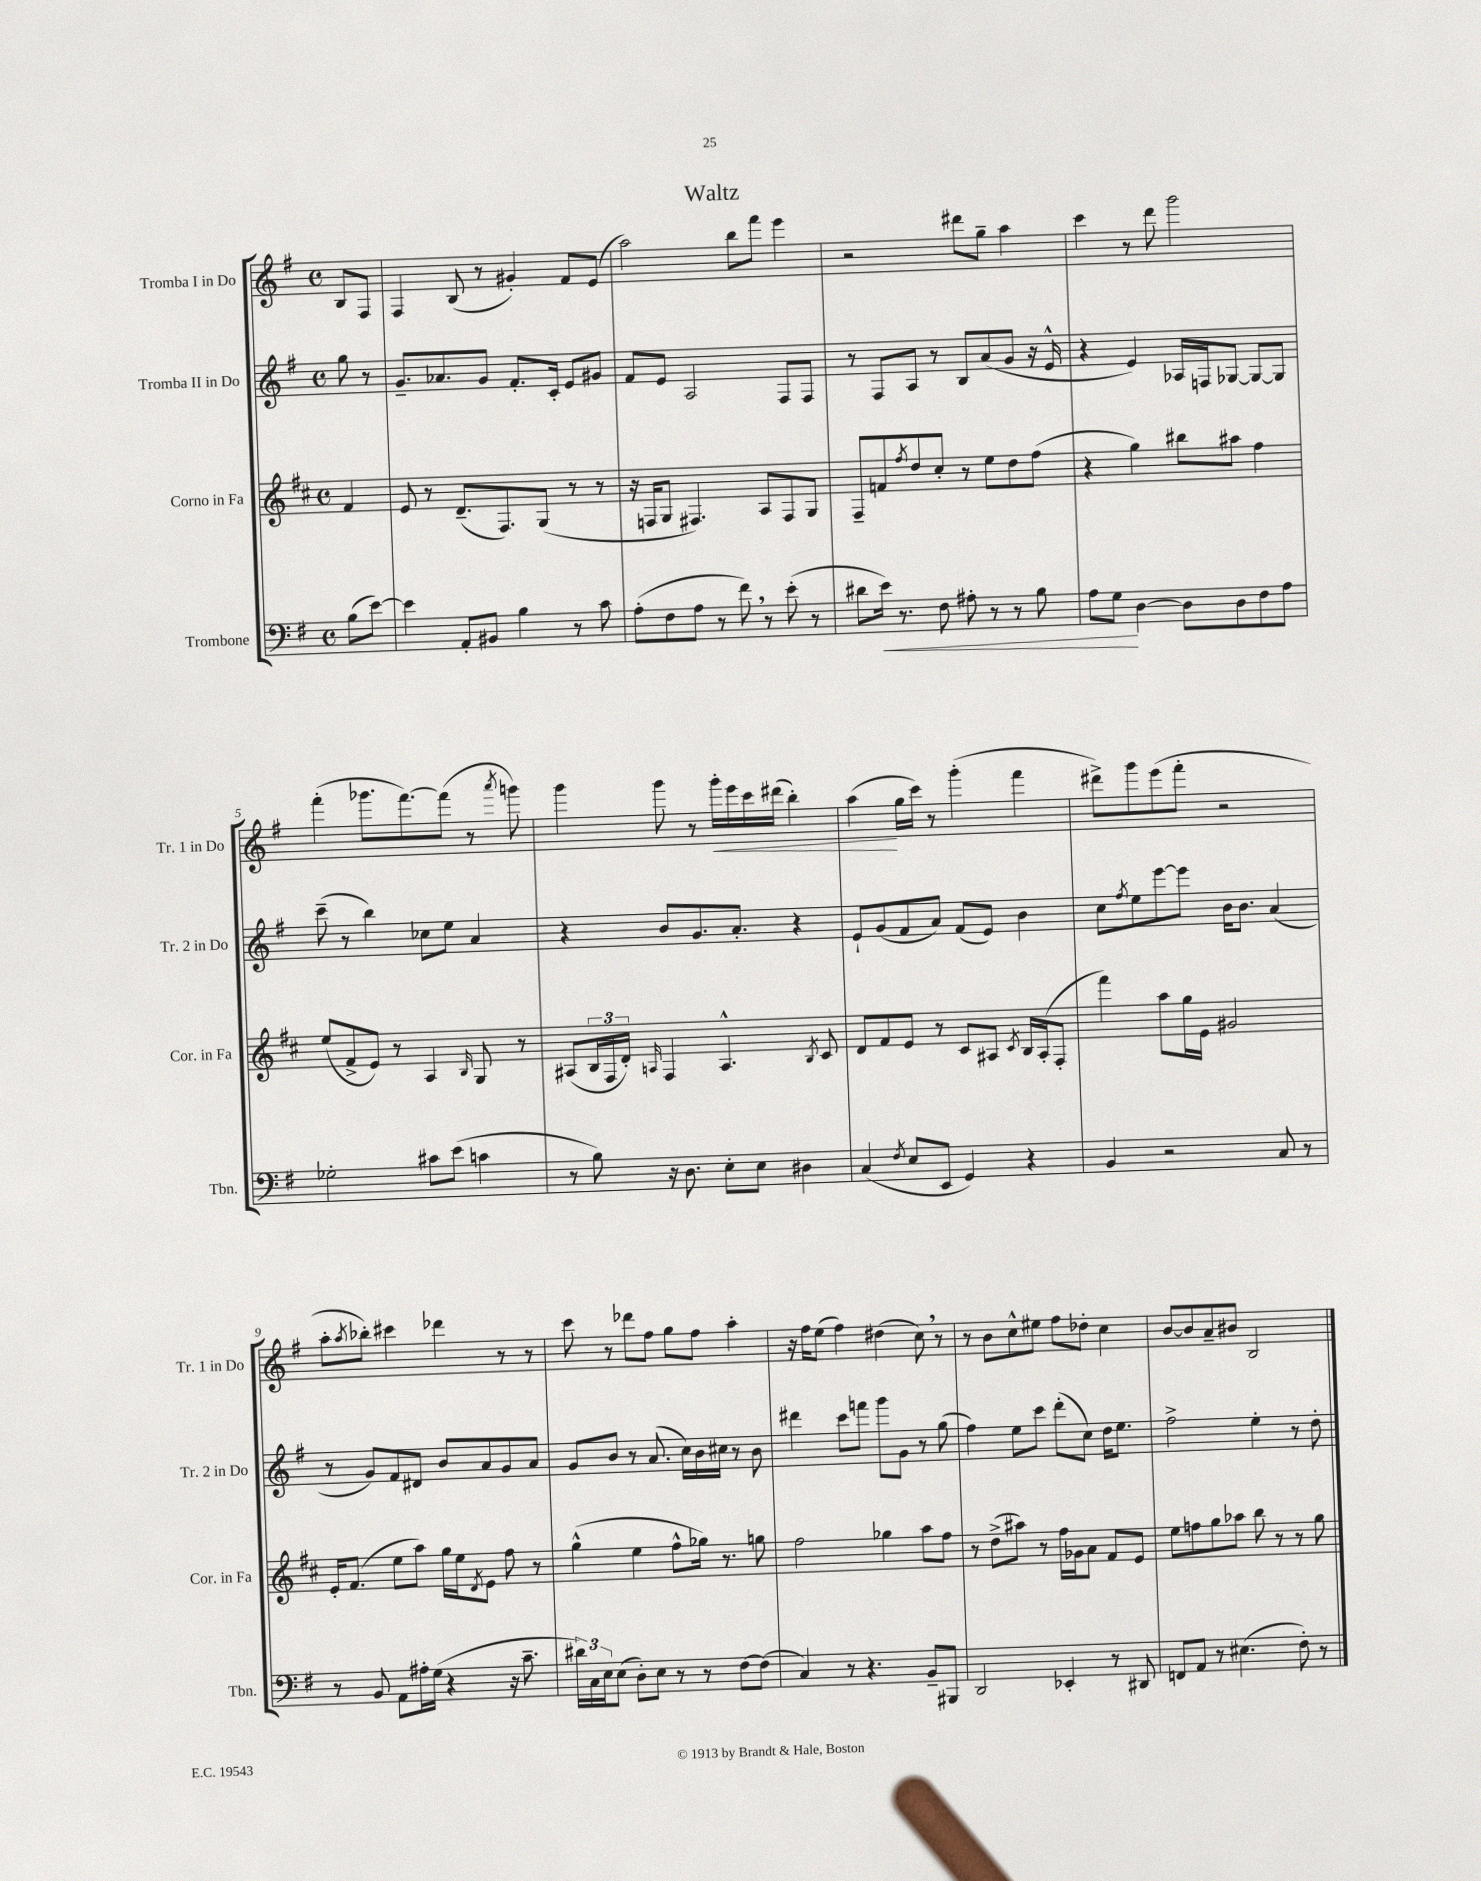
\header { title = "Waltz" }
<<
\new StaffGroup <<
\new Staff = "s0" \with { instrumentName = "Tromba I in Do" shortInstrumentName = "Tr. 1 in Do" } {
    \clef treble \key g \major \defaultTimeSignature \time 4/4 \partial 4
    b8 fis8 |
    fis4 b8( r8 gis'4-.) fis'8 e'8( |
    a''2) b''8 fis'''8 e'''4 |
    r2 dis'''8 g''8-- a''4 |
    c'''4 r8 d'''8 g'''2 |
    fis'''4-.( ges'''8. fis'''8.~) fis'''8( r8 \acciaccatura { a'''8 } g'''8) |
    g'''4 g'''8 r8 g'''16-.\< e'''16 c'''16 dis'''16( b''4-.) |
    a''4\!( g''16 c'''16) r8 g'''4-.( fis'''4 |
    dis'''8->) g'''8 e'''8( fis'''8-. r2 |
    a''8-. \acciaccatura { a''8 } bes''8-.) cis'''4 des'''4 r8 r8 |
    c'''8 r8 des'''8 fis''8 g''8 fis''8 a''4-. |
    r16 fis''16 e''8( fis''4) dis''4( c''8) \breathe r8 |
    r8 b'8 c''8-^ eis''8 fis''8 des''8-. c''4 |
    b'8~ b'8 a'8-- bis'8 b2 \bar "|." |
}
\new Staff = "s1" \with { instrumentName = "Tromba II in Do" shortInstrumentName = "Tr. 2 in Do" } {
    \clef treble \key g \major \defaultTimeSignature \time 4/4 \partial 4
    g''8 r8 |
    g'8.-- aes'8. g'8 fis'8.-. c'16-. e'8 gis'8 |
    fis'8 e'8 a2 fis8 fis8 |
    r8 fis8 a8 r8 b8 a'8( g'8 r16 e'16-^ |
    r4 e'4) aes16 f16 ges8~ ges8~ ges8 |
    c'''8--( r8 b''4) ces''8 e''8 a'4 |
    r4 b'8 g'8. a'8.-. r4 |
    e'8-! g'8( fis'8 a'8) fis'8( e'8) b'4 |
    c''8 \acciaccatura { fis''8 } e''8 e'''8~ e'''8 b'16 b'8. a'4( |
    r8 g'8) fis'8 dis'8 b'8 a'8 g'8 a'8 |
    g'8 b'8 r8 a'8.( c''16) b'16 cis''16 r8 b'8 |
    dis'''4 c'''8 f'''8 g'''8 g'8 r8 g''8( |
    fis''4) e''8 c'''8 d'''8-.( c''8) d''16 e''8. |
    fis''2-> e''4-. r8 d''8-. \bar "|." |
}
\new Staff = "s2" \with { instrumentName = "Corno in Fa" shortInstrumentName = "Cor. in Fa" } {
    \clef treble \key d \major \defaultTimeSignature \time 4/4 \partial 4
    fis'4 |
    e'8 r8 d'8.--( fis8.) g8( r8 r8 |
    r16 f16 g8 fis4.) a8 fis8 g8 |
    fis8-- f'8 \acciaccatura { fis''8 } d''8 cis''8-. r8 e''8 d''8 fis''8( |
    r4 g''4) bis''8 ais''8 fis''4 |
    e''8( fis'8-> e'8) r8 a4 \grace { b16 } g8 r8 |
    ais8( \tuplet 3/2 { b16 fis16 d'16-.) } \grace { a16 } fis4 a4.-^ \acciaccatura { b8 } cis'8 |
    d'8 fis'8 e'8 r8 cis'8 ais8 \acciaccatura { cis'8 } b16 ais16-.( fis8-. |
    fis'''4) a''8 g''16 e'16 gis'2 |
    e'16-. fis'8.( e''8 a''8) g''16 e''16 \acciaccatura { d'8 } e'8 fis''8 r8 |
    g''4-^( e''4 fis''8-^ ges''16) r8. g''8 |
    fis''2 ges''4 a''8 fis''8 |
    r8 d''8->( ais''8) r8 fis''16 ges'16 a'8 fis'8 e'8 |
    e''8 f''8 g''8 aes''8 b''8 r8 r8 g''8 \bar "|." |
}
\new Staff = "s3" \with { instrumentName = "Trombone" shortInstrumentName = "Tbn." } {
    \clef bass \key g \major \defaultTimeSignature \time 4/4 \partial 4
    b8( e'8~) |
    e'4 a,8-. bis,8 b4 r8 c'8 |
    a8-.( fis8 a8 r8 fis'8) \breathe r8 e'8-.( r8 |
    dis'8 e'16\<) r8. fis8 ais8-. r8 r8 b8 |
    a8 g8\! d4~ d8 d8 fis8 a8 |
    ges2-. cis'8 e'8( c'4 |
    r8 b8) r16 d8. e8-. e8 dis4 |
    c4( \acciaccatura { fis8 } e8 e,8 g,4) r4 |
    b,4 r2 c8 r8 |
    r8 b,8 a,8 ais16-. g16( r4 r16 c'8.-- |
    \tuplet 3/2 { dis'16) c16 e16 } e8( d8-.) e8 r8 r8 fis8~ fis8( |
    c4) r8 r4. b,8-- bis,,8 |
    d,2 ees,4-. r8 dis,8 |
    f,8 a,8 r8 eis4.( fis8-.) r8 \bar "|." |
}
>>
>>
